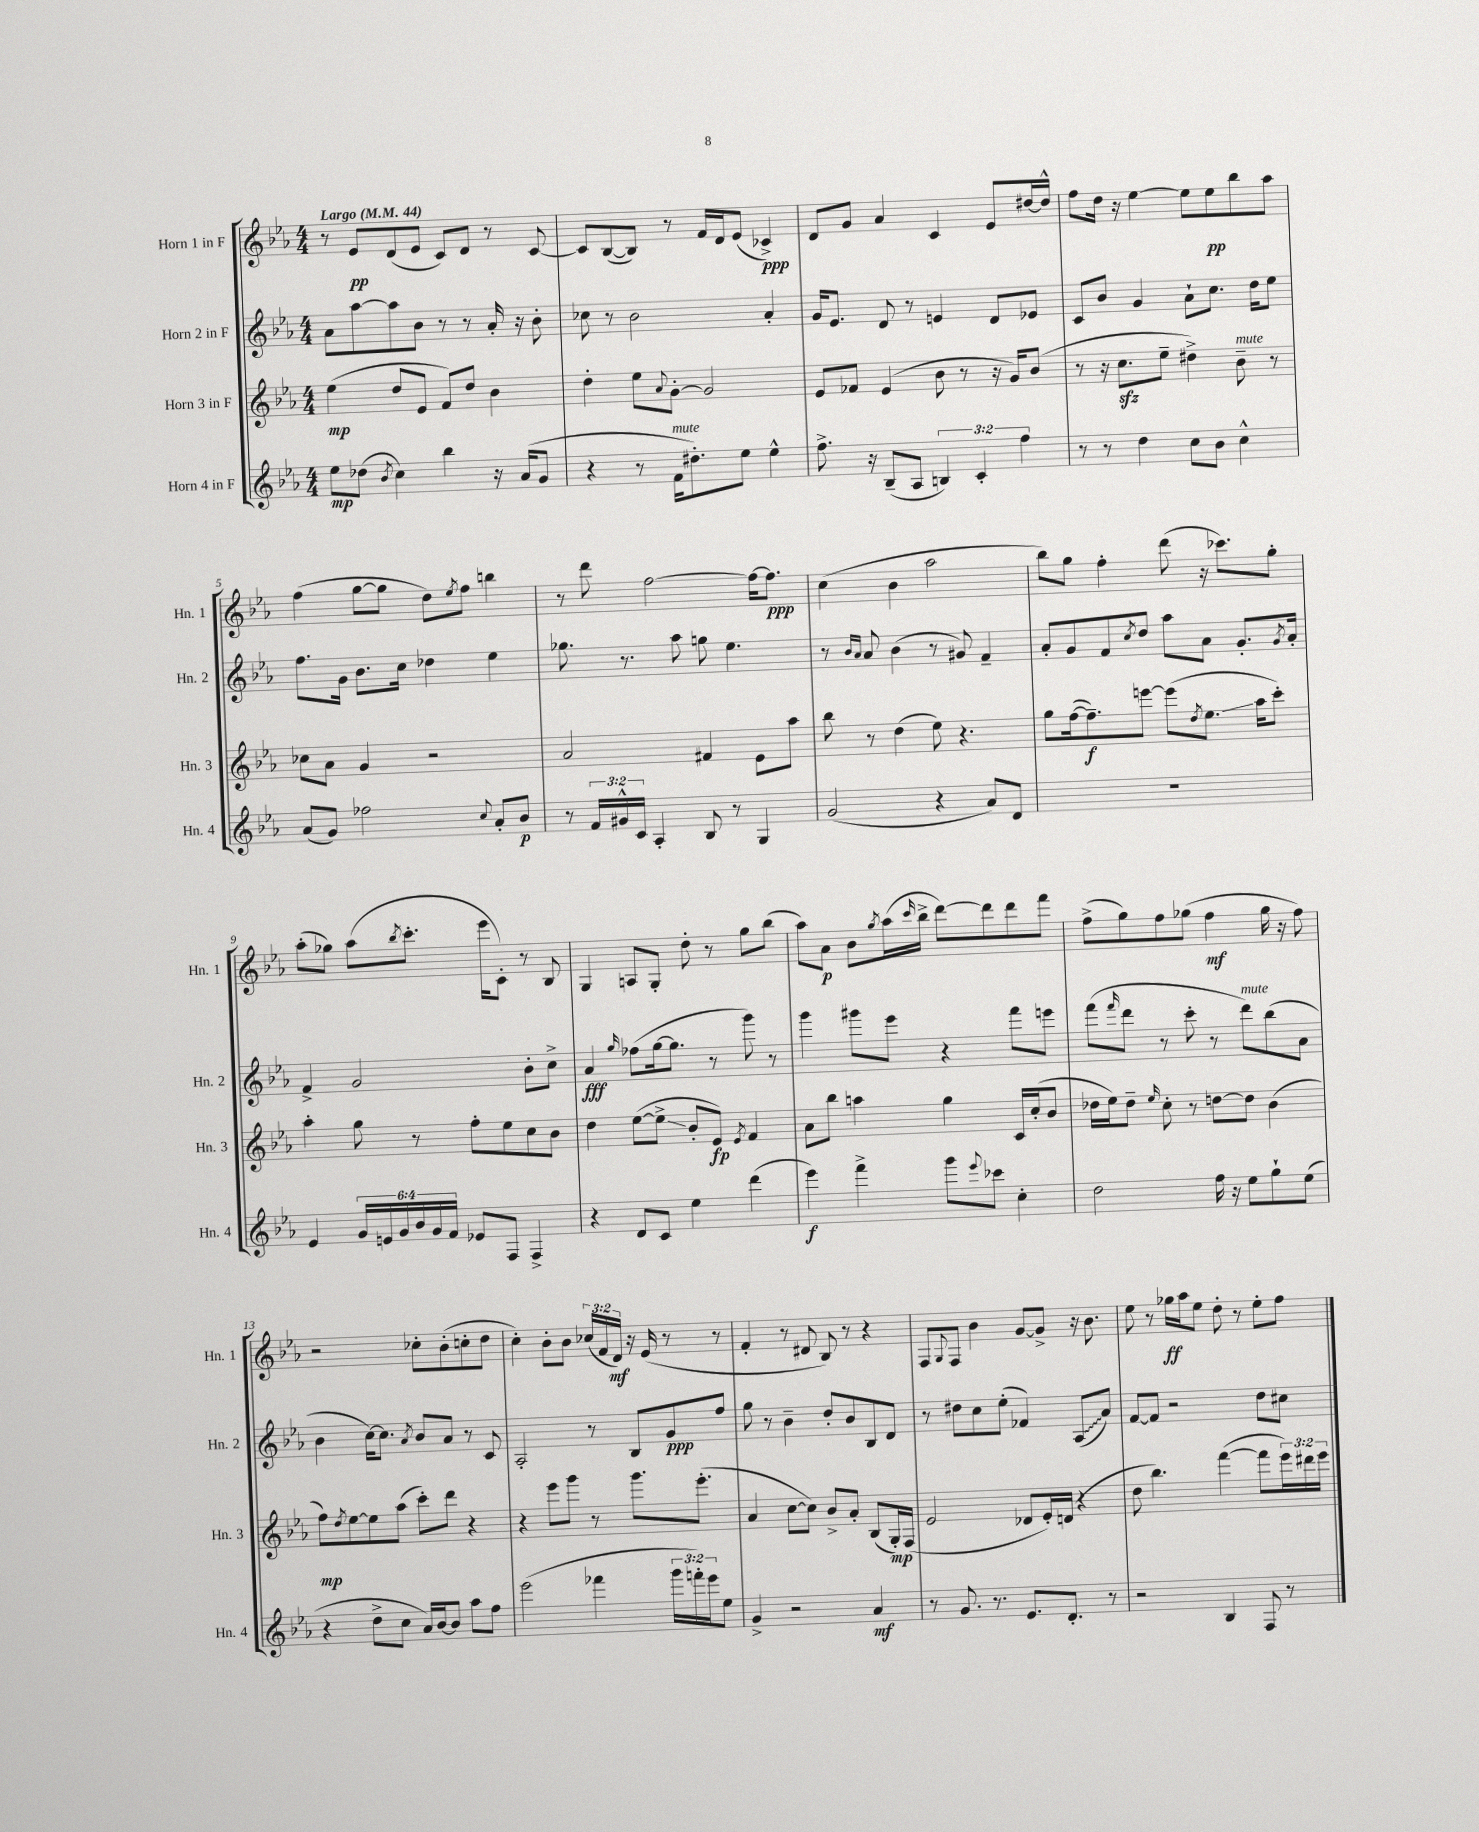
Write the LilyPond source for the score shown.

<<
\new StaffGroup <<
\new Staff = "s0" \with { instrumentName = "Horn 1 in F" shortInstrumentName = "Hn. 1" } {
    \clef treble \key ees \major \numericTimeSignature \time 4/4 \override Staff.TupletNumber.text = #tuplet-number::calc-fraction-text \tempo "Largo" 4 = 44
    r8 ees'8\pp d'8( ees'8 c'8) d'8 r8 c'8~ |
    c'8 bes8~( bes8) r8 f'16 d'16 ees'8( ces'4->\ppp) |
    d'8 g'8 aes'4 c'4 ees'8 dis''16~ dis''16-^ |
    f''8 d''16 r16 ees''4~ ees''8 ees''8\pp bes''8 aes''8 |
    f''4( g''8~ g''8 d''8) \acciaccatura { ees''8 } f''8 b''4 |
    r8 d'''8 f''2~ f''16~ f''8.\ppp |
    c''4( bes'4 aes''2 |
    bes''8) g''8 f''4-. d'''8( r16 ces'''8.) g''8-. |
    aes''8-.( ges''8) aes''8( \acciaccatura { bes''8 } c'''8.-. ees'''16 c'8-.) r8 bes8 |
    g4 a8 g8-. d''8-. r8 g''8 bes''8( |
    aes''8) aes'8\p bes'8 \acciaccatura { g''8 } aes''16( \grace { c'''16 } bes''16-> d'''8~) d'''8 d'''8 f'''8 |
    f''8->( g''8) f''8 ges''8( f''4\mf ges''16 r16 f''8) |
    r2 ces''8-. bes'8-.( c''8-. d''8 |
    c''4-.) bes'8-. bes'8 \tuplet 3/2 { ces''16( f'16 d'16\mf) } r16 ees'16( r8 r8 |
    f'4-. r8 dis'8 bes8) r8 r4 |
    f8 \appoggiatura { g8 } f8 bes'4 g'8~ g'8-> r16 bes'8. |
    ees''8 r8 ges''16\ff aes''16 ees''8 d''8-. r8 ees''8-. f''8 \bar "|." |
}
\new Staff = "s1" \with { instrumentName = "Horn 2 in F" shortInstrumentName = "Hn. 2" } {
    \clef treble \key ees \major \numericTimeSignature \time 4/4
    aes'8 aes''8~ aes''8 bes'8 r8 r8 aes'16-. r16 bes'8-. |
    ces''8 r8 bes'2 aes'4-. |
    g'16 ees'8. d'8 r8 e'4 d'8 ees'8 |
    c'8 bes'8 g'4 aes'8-! c''8. d''16 ees''8 |
    f''8. g'16 bes'8. c''16 des''4 ees''4 |
    ges''8. r8. aes''8 g''8 ees''4. |
    r8 \grace { bes'16 aes'16 } aes'8 bes'4( r8 gis'8) f'4-- |
    aes'8-. g'8 f'8 \acciaccatura { c''8 } d''8 aes''8 aes'8 g'8.-. \acciaccatura { g'8 } aes'16-. |
    f'4-> g'2 bes'8-. c''8-> |
    aes'4\fff \grace { g''16 } fes''8( g''16~ g''8. r8 g'''8) r8 |
    g'''4 gis'''8 ees'''8 r4 f'''8 e'''8 |
    f'''8( \grace { f'''16 } d'''8 r8 c'''8-. r8 d'''8^\markup { \italic "mute" }) bes''8( aes'8 |
    bes'4 c''16~) c''8. \acciaccatura { aes'8 } bes'8 aes'8 r8 c'8 |
    aes2-. r8 bes8 g'8\ppp f''8 |
    g''8 r8 bes'4-- d''8-. bes'8 bes8 d'8 |
    r8 dis''8 c''8 ees''8-.( fes'4) \once \override Glissando.style = #'zigzag aes8\glissando( aes'8) |
    f'8~ f'8 r2 d''8 cis''8 \bar "|." |
}
\new Staff = "s2" \with { instrumentName = "Horn 3 in F" shortInstrumentName = "Hn. 3" } {
    \clef treble \key ees \major \numericTimeSignature \time 4/4 \override Staff.TupletNumber.text = #tuplet-number::calc-fraction-text
    ees''4\mp( d''8 ees'8 f'8) d''8 bes'4 |
    d''4-. ees''8 \appoggiatura { aes'8 } g'8~-. g'2 |
    ees'8 fes'8 ees'4( bes'8 r8 r16 g'16) bes'8( |
    r8 r16 c''8.\sfz ees''8-- dis''4->) bes'8--^\markup { \italic "mute" } r8 |
    ces''8 aes'8 g'4 r2 |
    aes'2 fis'4 ees'8 aes''8 |
    bes''8 r8 d''4( ees''8) r4. |
    g''8 f''16~( f''8.--\f) e'''8~ e'''8( \acciaccatura { d''8 } ees''8.\glissando aes''16 c'''8-.) |
    aes''4-. g''8 r8 f''8-. ees''8 c''8 bes'8 |
    d''4 ees''8~( ees''8->\glissando bes'8-. ees'8\fp) \acciaccatura { ees'8 } f'4 |
    aes'8 bes''8 a''4 g''4 c'16 c''16-.( bes'8 |
    des''16 ees''16) des''8-- \grace { ees''16 } c''8-. r8 d''8~ d''8 bes'4( |
    f''8\mp) \acciaccatura { d''8 } ees''8~ ees''8 aes''8( c'''8-.) d'''8 r4 |
    r4 ees'''8 g'''8 r8 g'''8. ees'''8.-.( |
    aes'4 c''8~ c''8) bes'8-> aes'8-. bes8( g16-.\mp) f16( |
    ees'2 des'8 ees'16-.) d'16( r4 |
    d''8 bes''4.) f'''4~( f'''8 \tuplet 3/2 { ees'''16) dis'''16 ees'''16 } \bar "|." |
}
\new Staff = "s3" \with { instrumentName = "Horn 4 in F" shortInstrumentName = "Hn. 4" } {
    \clef treble \key ees \major \numericTimeSignature \time 4/4 \override Staff.TupletNumber.text = #tuplet-number::calc-fraction-text
    ees''8\mp des''8( \acciaccatura { bes'8 } c''4) bes''4 r16 aes'16( g'8 |
    r4 r8 f'16^\markup { \italic "mute" } dis''8.-.) ees''8 ees''4-^ |
    f''8.-> r16 bes8--( aes8 \tuplet 3/2 { b4) c'4-. f''4 } |
    r8 r8 d''4 c''8 bes'8 c''4-^ |
    aes'8( g'8) fes''2 \appoggiatura { c''8 } aes'8-. bes'8\p |
    r8 \tuplet 3/2 { f'16 gis'16-^ c'16 } aes4-. bes8 r8 g4 |
    g'2( r4 aes'8) d'8 |
    R1 |
    ees'4 \tuplet 6/4 { g'16 e'16 g'16 bes'16 g'16 f'16 } ees'8 f8 f4-> |
    r4 d'8 c'8 ees''4 d'''4( |
    ees'''4\f) f'''4-> g'''8 \appoggiatura { ees'''8 } ces'''8 c''4-. |
    d''2 f''16 r16 ees''8 g''8-! ees''8( |
    r4 d''8-> c''8 aes'16) bes'16~ bes'8 aes''8 f''8 |
    ees'''2( fes'''4 \tuplet 3/2 { g'''16 f'''16-.) ees'''16 } ees''8 |
    g'4-> r2 aes'4\mf |
    r8 g'8. r8. ees'8. d'8.-. r8 |
    r2 bes4 f8 r8 \bar "|." |
}
>>
>>
